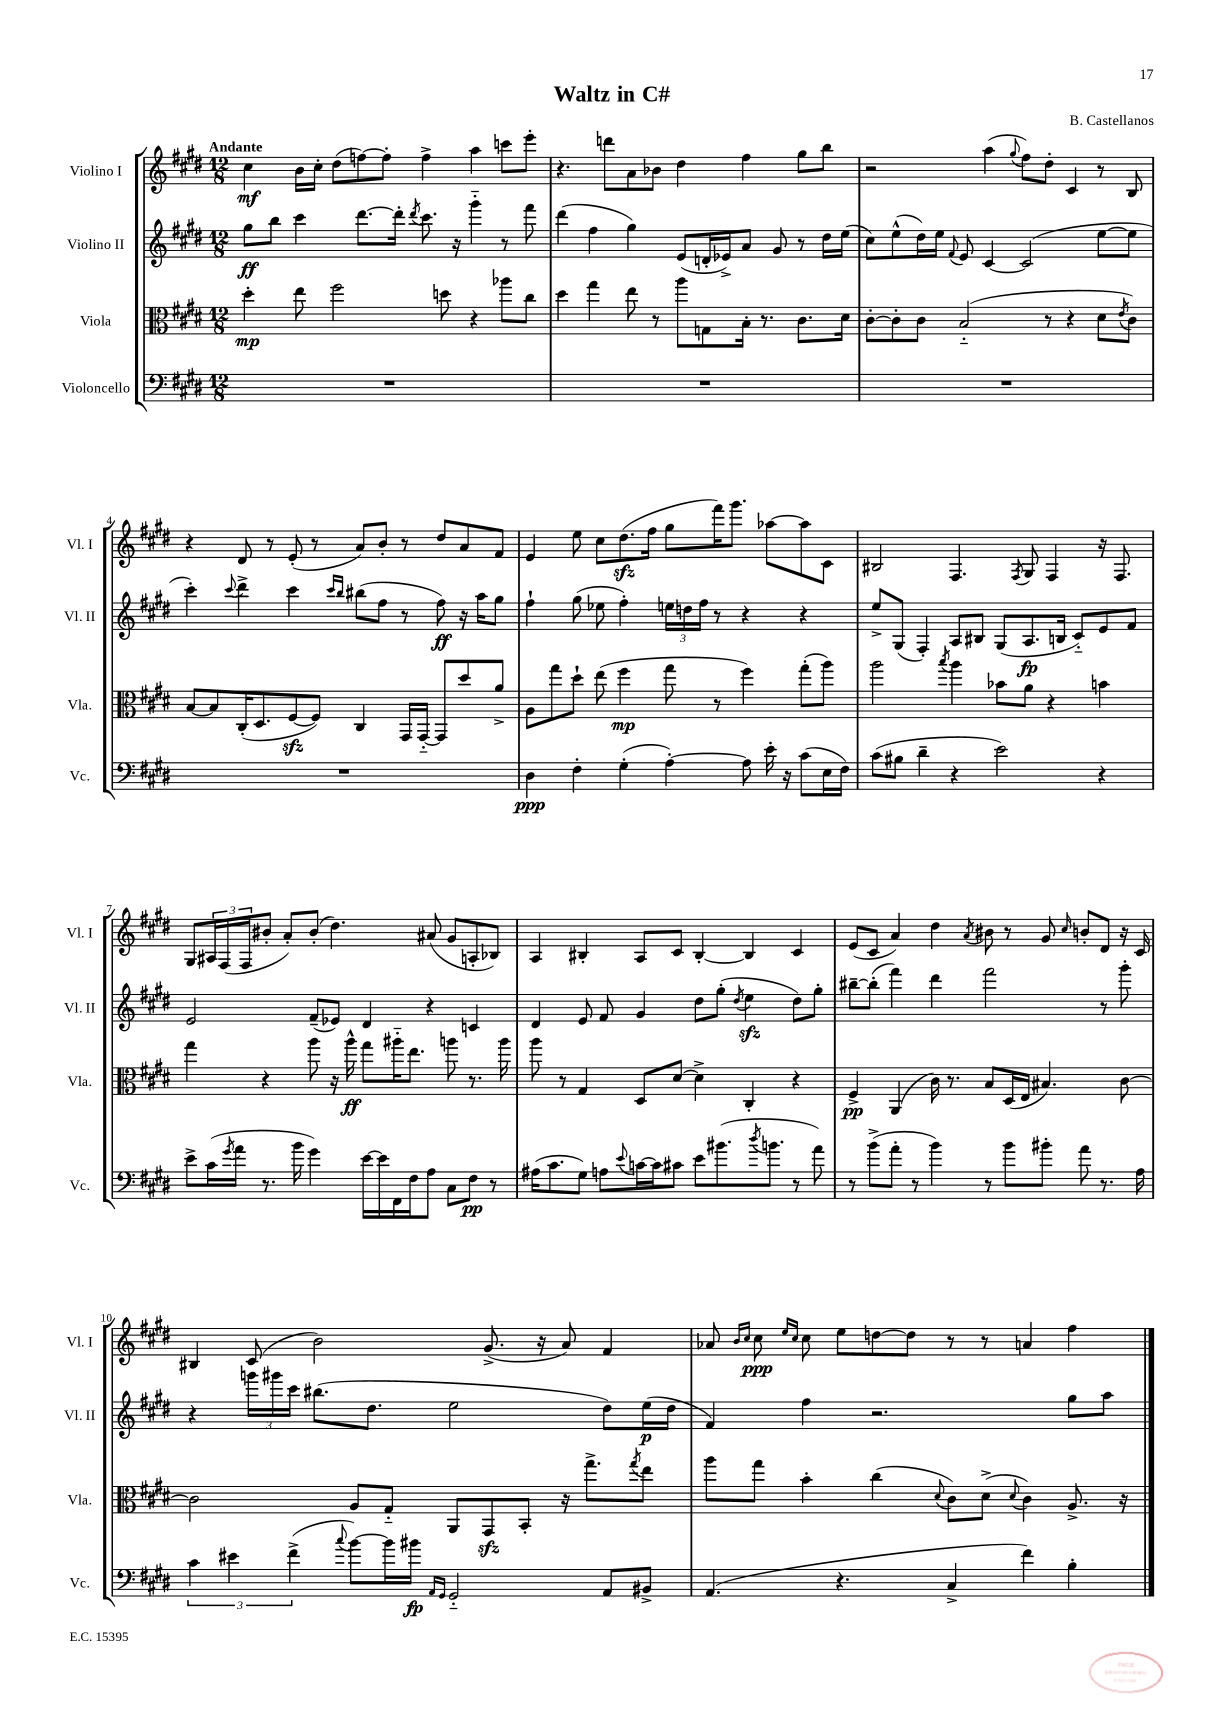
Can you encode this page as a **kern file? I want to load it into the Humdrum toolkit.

**kern	**kern	**kern	**kern
*staff4	*staff3	*staff2	*staff1
*clefF4	*clefC3	*clefG2	*clefG2
*k[f#c#g#d#]	*k[f#c#g#d#]	*k[f#c#g#d#]	*k[f#c#g#d#]
*M12/8	*M12/8	*M12/8	*M12/8
1.r	4dd#'	8gg#	4cc#
.	.	8bb	.
.	8ee	4ccc#	16b
.	.	.	16cc#'
.	2ff#	.	(8dd#
.	.	[8.ddd#	[8ff)
.	.	.	8ff']
.	.	16ddd#']	.
.	.	8qddd#	.
.	.	8.ccc#	4ff^
.	8dd	.	.
.	.	16r	.
.	4r	4ggg#'~	4aa
.	8aa-	8r	8ccc
.	8cc#	8fff#	8eee'
=	=	=	=
1.r	4dd#	(4ddd#	4.r
.	4gg#	4ff#	.
.	.	.	8ddd
.	8ee	4gg#)	8a
.	8r	.	8b-
.	8aa	(8e	4dd#
.	8G	16d'	.
.	.	16e-^)	.
.	16B'	8a	4ff#
.	8.r	.	.
.	.	8g#	.
.	8.c#	8r	8gg#
.	.	16dd#	8bb
.	16d#	(16ee	.
=	=	=	=
1.r	[8c#'	8cc#)	2r
.	8c#']	(8ee^^	.
.	8c#	16dd#)	.
.	.	16ee	.
.	.	8qqf#	.
.	(2B'~	8e	.
.	.	[4c#	(4aa
.	.	.	8qqgg#
.	.	(2c#]	8ff#)
.	8r	.	8dd#'
.	4r	.	4c#
.	8d#	[8ee	8r
.	8qe	.	.
.	8c#)	8ee]	8B
=	=	=	=
1.r	[8B	4ccc#')	4r
.	8B]	.	.
.	.	8qqccc#	.
.	(16C#'	4ddd#^	8d#
.	8.D#	.	.
.	.	.	8r
.	[8F#	4ccc#	(8e'
.	8F#])	.	8r
.	.	16qqccc#	.
.	.	16qqbb	.
.	4C#	(8bb#	8a)
.	.	8ff#	8b'
.	16GG#	8r	8r
.	[16GG#'~	.	.
.	8GG#]	8ff#)	8dd#
.	8dd#	16r	8a
.	.	16aa	.
.	8a^	8gg#	8f#
=	=	=	=
4D#	8A	4ff#`	4e
.	8gg#	.	.
4F#'	8dd#`	(8gg#	8ee
.	(8ee	8ee-	8cc#
(4G#'	4ff#	4ff#')	(8.dd#
.	.	.	16ff#
[4A')	8gg#	24ee	8gg#
.	.	24dd	.
.	.	24ff#	.
.	8r	8r	16fff#)
.	.	.	8.ggg#
8A]	4ff#)	4r	.
16e'	.	.	[8aa-
16r	.	.	.
(8c#	(8gg#'	4r	8aa-]
16E	8aa)	.	8c#
16F#)	.	.	.
=	=	=	=
(8c#	2aa	8ee^	2B#
8B#	.	(8G#	.
4d#~	.	4F#')	.
.	8qbb	.	.
4r	4aa	8A	4.F#
.	.	8B#	.
2e)	8b-	(8G#	.
.	.	.	8qF#
.	8a	8.A	8G#
.	4r	.	4F#
.	.	16B	.
.	.	8c#'~)	.
4r	4b	8e	16r
.	.	.	8.F#
.	.	8f#	.
=	=	=	=
8e^	4gg#	2e	8G#
(16c#	.	.	24A#
.	.	.	(24F#
8qg#	.	.	.
16a	.	.	.
.	.	.	24F#
8.r	4r	.	8b#'
.	.	.	8a')
16b	.	.	.
4g#)	8aa	(8f#~	(8b#'
.	16r	8e-)	4.dd#)
.	16aa^^	.	.
[16e	8gg#	4d#	.
16e]	.	.	.
16FF#	16aa#'~	.	.
16F#	8.ee	.	.
8A	.	4r	(8a#
8C#	8aa	.	8g#
8F#	8.r	4c	8A'
8r	.	.	8B-)
.	16aa	.	.
=	=	=	=
(16A#	8aa	4d#	4A
8.c#	.	.	.
.	8r	.	.
8G#)	4G#	8e	4B#'
8A	.	8f#	.
8qqe	.	.	.
[16c	8D#	4g#	8A
16c]	.	.	.
8c#	[8d#	.	8c#
8e	4d#^]	8dd#	[4B#'
(8.b#	.	(8gg#'	.
.	.	8qdd#	.
.	4C#'	4ee	4B#]
8qdd#	.	.	.
8.b	.	.	.
8r	4r	8dd#)	4c#
8a)	.	8gg#'	.
=	=	=	=
8r	4F#^	[8bb#~	(8e
(8b^	.	(8bb#']	8c#
8a'	(4AA	4fff#)	4a)
8r	.	.	.
4b)	16c#)	4ddd#	4dd#
.	8.r	.	.
.	.	.	8qa
8r	8B	2fff#	8b#
8b	(16D#	.	8r
.	16E	.	.
8b#'	4.B#)	.	8g#
.	.	.	16qqcc#
8a	.	.	8b'
8.r	.	8r	8d#
.	[8c#	8ggg#'	16r
16A	.	.	16c#
=	=	=	=
6c#	2c#]	4r	4B#
6e#	.	.	.
.	.	24ggg	(8c#
.	.	24ggg#	.
(6f#^	.	24ccc#	.
.	.	(8.bb#	2b)
8qqcc#	.	.	.
[8b)	8A	.	.
.	.	8.dd#	.
16b]	8G#'~	.	.
16b#	.	.	.
16qqAA	.	.	.
16qqGG#	.	.	.
2GG#'~	8AA	2ee	.
.	8GG#	.	(8.g#^
.	8BB'	.	.
.	.	.	16r
.	16r	.	8a)
.	8.gg#^	.	.
8AA	.	8dd#)	4f#
.	8qgg#	.	.
8BB#^	8ee	(16ee	.
.	.	16dd#	.
=	=	=	=
(4.AA	8aa	4f#)	8a-
.	.	.	16qqb
.	.	.	16qqcc#
.	8gg#	.	8cc#
.	.	.	16qqee
.	.	.	16qqcc#
.	4b'	4ff#	8cc#
4.r	.	.	8ee
.	(4cc#	2.r	[8dd
.	.	.	8dd]
.	8qqd#	.	.
4C#^	8c#)	.	8r
.	(8d#^	.	8r
.	8qqd#	.	.
4f#)	4c#)	.	4a
4B'	8.A^	8gg#	4ff#
.	.	8aa	.
.	16r	.	.
==	==	==	==
*-	*-	*-	*-
